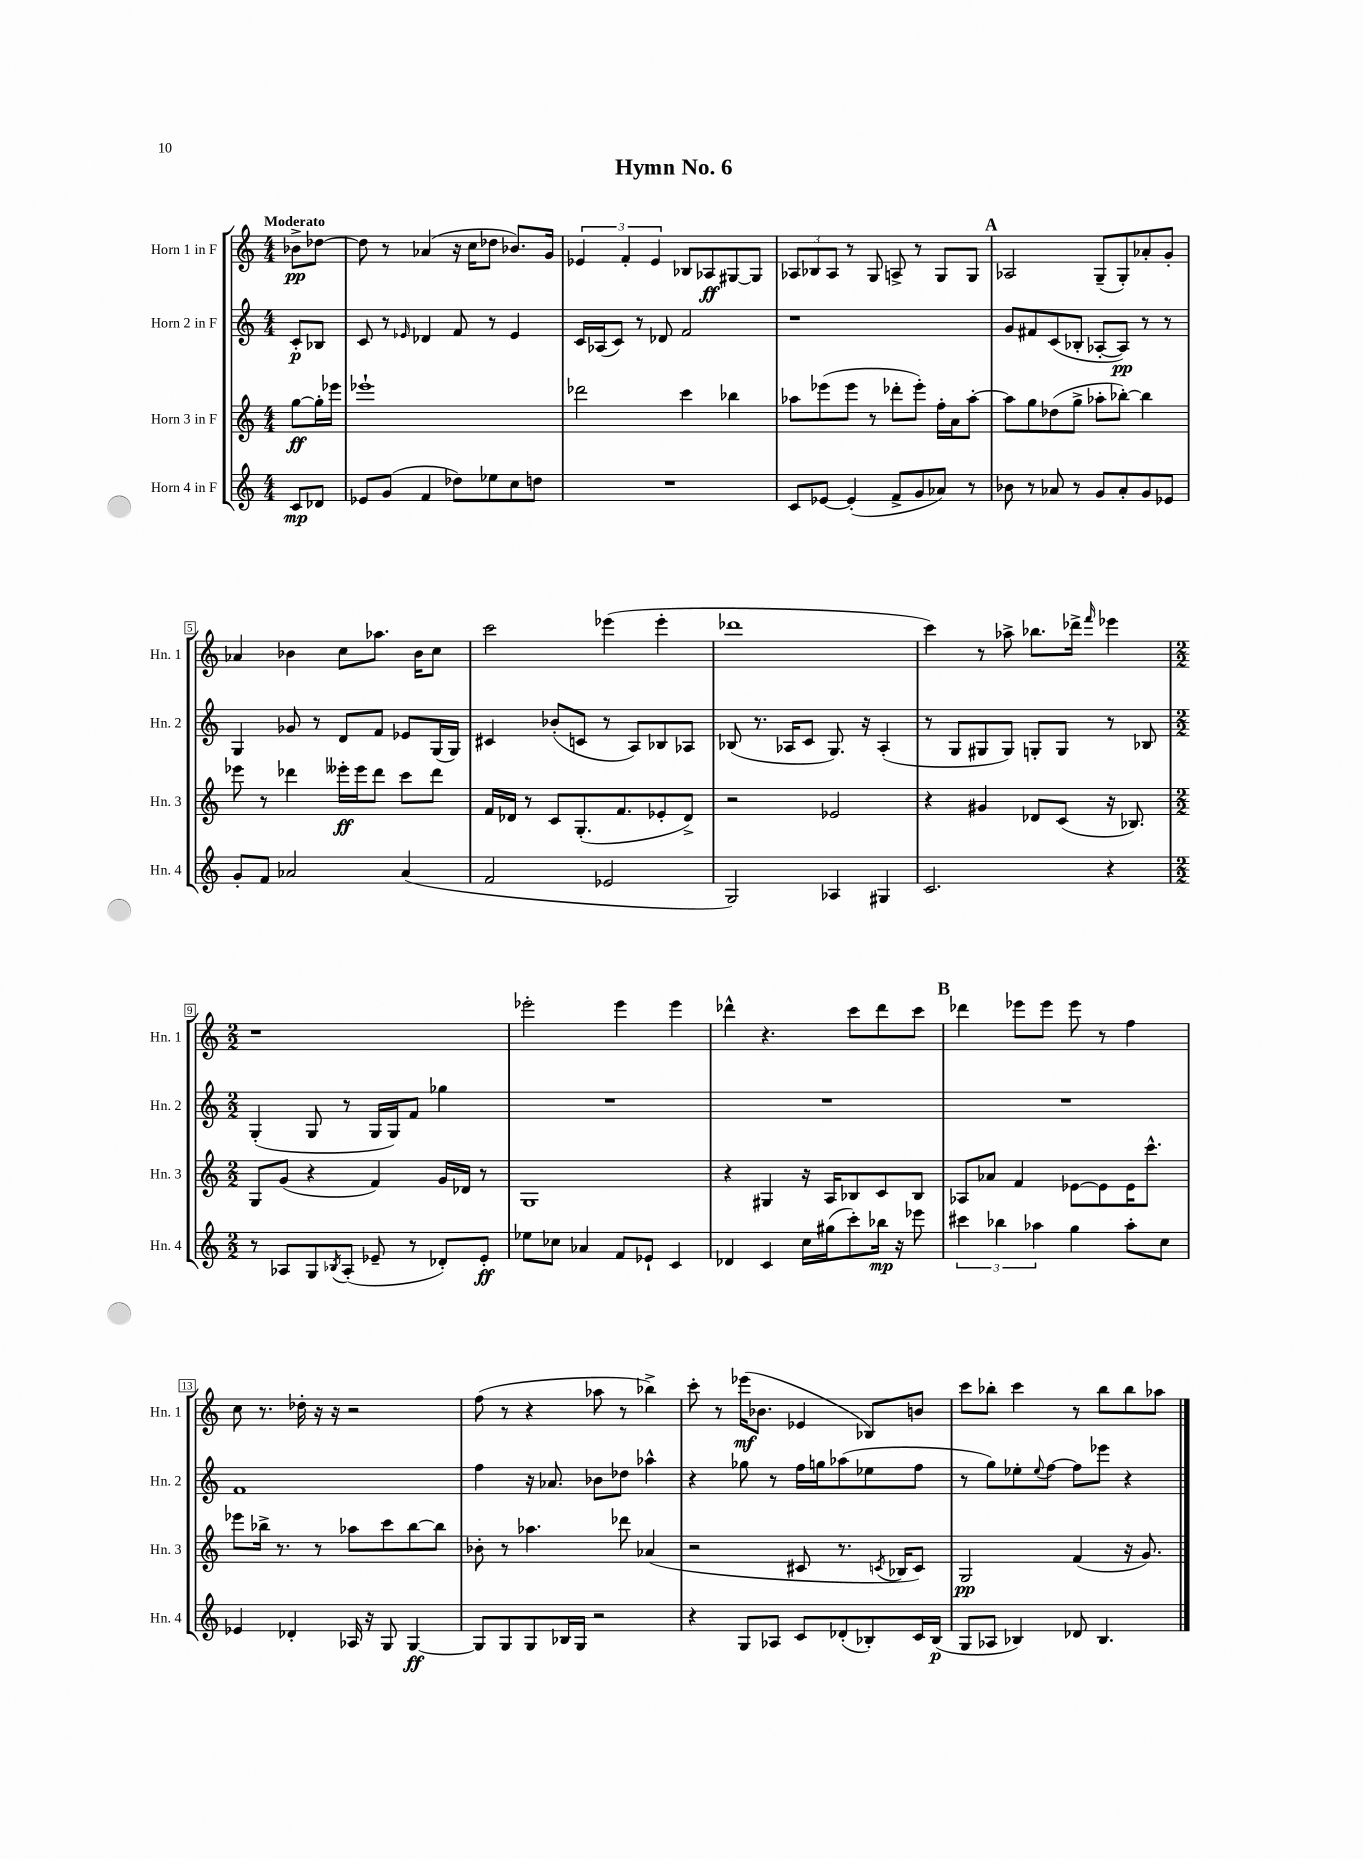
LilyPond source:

\header { title = "Hymn No. 6" }
<<
\new StaffGroup <<
\new Staff = "s0" \with { instrumentName = "Horn 1 in F" shortInstrumentName = "Hn. 1" } {
    \clef treble \key c \major \numericTimeSignature \time 4/4 \partial 4 \tempo "Moderato"
    bes'8->\pp des''8~ |
    des''8 r8 aes'4( r16 c''16 des''8 bes'8.) g'16 |
    \tuplet 3/2 { ees'4 f'4-. ees'4 } bes8 aes8\ff gis8~ gis8 |
    \tuplet 3/2 { aes8 bes8 aes8 } r8 g8 a8-> r8 g8 g8 |
    \mark \markup { \bold "A" } aes2 g8--( g8-.) aes'8-. g'8-. |
    aes'4 bes'4 c''8 aes''8. bes'16 c''8 |
    c'''2 ees'''4( ees'''4-. |
    des'''1 |
    c'''4) r8 aes''8-> bes''8. des'''16-> \grace { f'''16 } ees'''4 |
    \numericTimeSignature \time 2/2 r1 |
    ees'''2-. ees'''4 ees'''4 |
    des'''4-^ r4. c'''8 des'''8 c'''8 |
    \mark \markup { \bold "B" } des'''4 ees'''8 ees'''8 ees'''8 r8 f''4 |
    c''8 r8. des''16-. r16 r16 r2 |
    f''8( r8 r4 aes''8 r8 bes''4->) |
    c'''8-. r8 ees'''16\mf( bes'8. ees'4 bes8) b'8 |
    c'''8 bes''8-. c'''4 r8 bes''8 bes''8 aes''8 \bar "|." |
}
\new Staff = "s1" \with { instrumentName = "Horn 2 in F" shortInstrumentName = "Hn. 2" } {
    \clef treble \key c \major \numericTimeSignature \time 4/4 \partial 4
    c'8-.\p bes8 |
    c'8 r8 \grace { ees'16 } des'4 f'8 r8 ees'4 |
    c'16 aes16( c'8) r8 des'8 f'2 |
    r1 |
    \mark \markup { \bold "A" } g'8 fis'8 c'8( bes8-. aes8~-. aes8\pp) r8 r8 |
    g4 ges'8 r8 d'8 f'8 ees'8 g16( g16) |
    cis'4 bes'8-.( c'8 r8 a8) bes8 aes8 |
    bes8( r8. aes16 c'8 g8.) r16 aes4-.( |
    r8 g8 gis8 gis8) g8-. g8 r8 bes8 |
    \numericTimeSignature \time 2/2 g4-.( g8 r8 g16 g16) f'8 ges''4 |
    R1 |
    R1 |
    \mark \markup { \bold "B" } R1 |
    f'1 |
    f''4 r16 aes'8. bes'8 des''8 aes''4-^ |
    r4 ges''8 r8 f''16 g''16 aes''8( ees''8 f''8 |
    r8 g''8) ees''8-. \appoggiatura { ees''8 } f''8~ f''8 ees'''8 r4 \bar "|." |
}
\new Staff = "s2" \with { instrumentName = "Horn 3 in F" shortInstrumentName = "Hn. 3" } {
    \clef treble \key c \major \numericTimeSignature \time 4/4 \partial 4
    g''8~\ff g''16-. ees'''16 |
    ees'''1-! |
    des'''2 c'''4 bes''4 |
    aes''8 ees'''8( ees'''8 r8 des'''8-. ees'''8-.) f''16-. a'16 aes''8~-. |
    \mark \markup { \bold "A" } aes''8 g''8 des''8( g''8-> aes''8-. bes''8~-.) bes''4 |
    ees'''8 r8 des'''4 eeses'''16-.\ff eeses'''16 des'''8 c'''8 des'''8 |
    f'16 des'16 r8 c'8 g8.-.( f'8. ees'8-. des'8->) |
    r2 ees'2 |
    r4 gis'4 des'8 c'8( r16 bes8.) |
    \numericTimeSignature \time 2/2 g8 g'8( r4 f'4) g'16 des'16 r8 |
    g1 |
    r4 gis4 r16 a16 bes8 c'8 bes8 |
    \mark \markup { \bold "B" } aes8 aes'8 f'4 ees'8~ ees'8 ees'16 c'''8.-^ |
    ees'''8 bes''16-> r8. r8 aes''8 c'''8 bes''8~ bes''8 |
    bes'8-. r8 aes''4. des'''8 aes'4( |
    r2 cis'8 r8. \acciaccatura { c'8 } bes16 c'8) |
    g2\pp f'4( r16 g'8.) \bar "|." |
}
\new Staff = "s3" \with { instrumentName = "Horn 4 in F" shortInstrumentName = "Hn. 4" } {
    \clef treble \key c \major \numericTimeSignature \time 4/4 \partial 4
    c'8\mp des'8 |
    ees'8 g'8( f'4 des''8) ees''8 c''8 d''8 |
    R1 |
    c'8 ees'8~ ees'4-.( f'8-> g'8 aes'8) r8 |
    \mark \markup { \bold "A" } bes'8 r8 aes'8 r8 g'8 aes'8-. g'8 ees'8 |
    g'8-. f'8 aes'2 aes'4( |
    f'2 ees'2 |
    g2) aes4 gis4 |
    c'2. r4 |
    \numericTimeSignature \time 2/2 r8 aes8 g8 \acciaccatura { bes8 } aes8-.( ees'8-- r8 des'8-.) ees'8-.\ff |
    ees''8 ces''8 aes'4 f'8 ees'8-! c'4 |
    des'4 c'4 c''16 gis''16( c'''8-.) bes''16\mp r16 ees'''8 |
    \mark \markup { \bold "B" } \tuplet 3/2 { cis'''4 bes''4 aes''4 } g''4 aes''8-. c''8 |
    ees'4 des'4-. aes16 r16 g8 g4~\ff |
    g8 g8 g8 bes16 g16 r2 |
    r4 g8 aes8 c'8 des'8-.( bes8-.) c'16 bes16\p( |
    g8 aes8 bes4) des'8 bes4. \bar "|." |
}
>>
>>
\layout { \context { \Score \override BarNumber.stencil = #(make-stencil-boxer 0.1 0.3 ly:text-interface::print) } }
